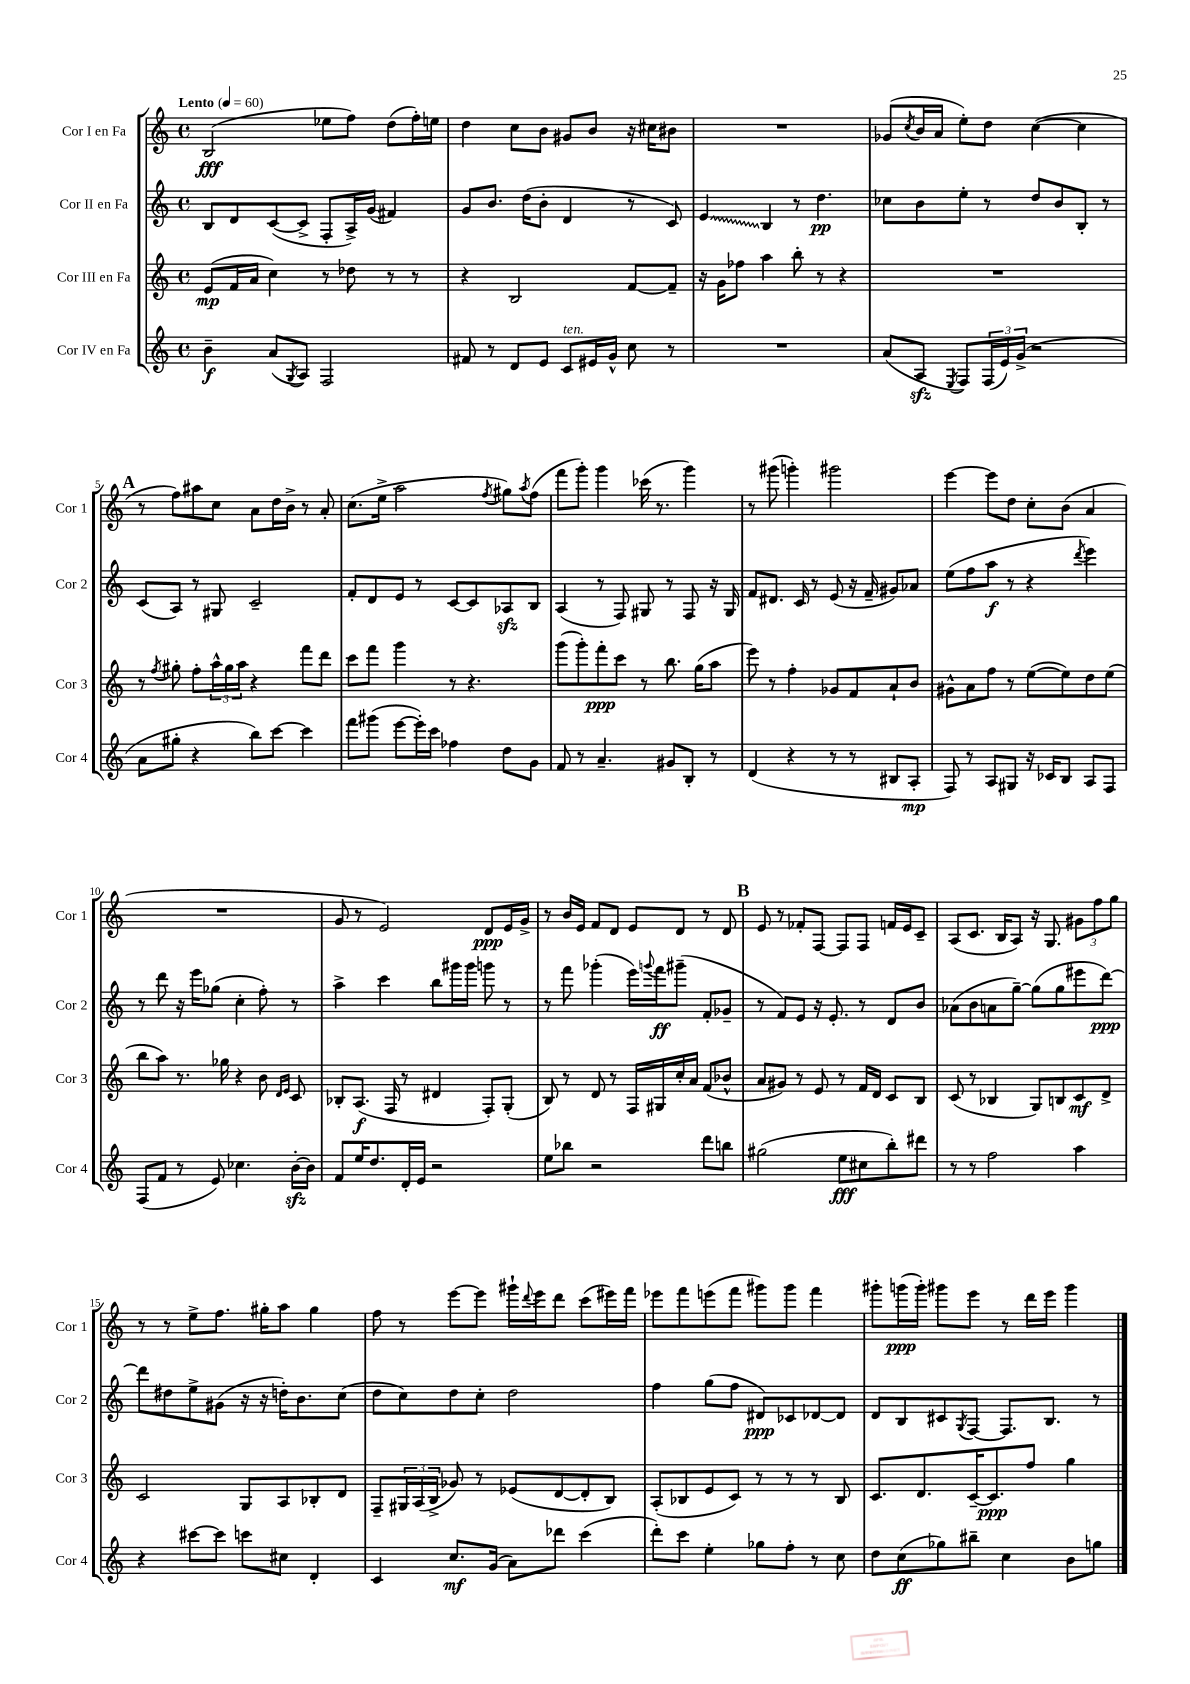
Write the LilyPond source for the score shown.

<<
\new StaffGroup <<
\new Staff = "s0" \with { instrumentName = "Cor I en Fa" shortInstrumentName = "Cor 1" } {
    \clef treble \key c \major \defaultTimeSignature \time 4/4 \tempo "Lento" 4 = 60
    b2\fff( ees''8 f''8) d''8( f''16-.) e''16 |
    d''4 c''8 b'8 gis'8 b'8 r16 cis''16 bis'8 |
    R1 |
    ges'8( \acciaccatura { c''8 } b'16 a'16 e''8-.) d''8 c''4~( c''4 |
    \mark \markup { \bold "A" } r8 f''8) ais''8 c''8 a'8 d''16 b'16-> r8 a'8-. |
    c''8.( e''16-> a''2 \acciaccatura { f''8 } gis''8) \acciaccatura { a''8 } f''8( |
    f'''8 g'''8-.) g'''4 ces'''16( r8. g'''4) |
    r8 gis'''8( g'''4-.) gis'''2 |
    e'''4~ e'''8 d''8 c''8-. b'8( a'4 |
    R1 |
    g'8 r8 e'2) d'8\ppp e'16 g'16-> |
    r8 b'16 e'16 f'8 d'8 e'8 d'8 r8 d'8 |
    \mark \markup { \bold "B" } e'8 r8 fes'8-. f8~ f8 f8 f'16 e'16 c'8-- |
    a8( c'8. b16 a8) r16 g8. \tuplet 3/2 { gis'8 f''8 g''8 } |
    r8 r8 e''8-> f''8. gis''16-. a''8 gis''4 |
    f''8 r8 e'''8~ e'''8 gis'''16-! \appoggiatura { d'''8 } e'''16 d'''8 c'''8( eis'''16) f'''16 |
    ees'''8 f'''8 e'''8( f'''8 gis'''8) gis'''8 f'''4 |
    gis'''8-. g'''16\ppp( g'''16-.) gis'''8 e'''8 r8 d'''16 e'''16 gis'''4 \bar "|." |
}
\new Staff = "s1" \with { instrumentName = "Cor II en Fa" shortInstrumentName = "Cor 2" } {
    \clef treble \key c \major \defaultTimeSignature \time 4/4
    b8 d'8 c'8~( c'8-> f8-. a16->) g'16( fis'4) |
    g'8 b'8. d''16( b'8-. d'4 r8 c'8) |
    \once \override Glissando.style = #'zigzag e'4\glissando b4 r8 d''4.\pp |
    ces''8 b'8 e''8-. r8 d''8 b'8 b8-. r8 |
    \mark \markup { \bold "A" } c'8( a8) r8 gis8 c'2-- |
    f'8-. d'8 e'8 r8 c'8~ c'8 aes8\sfz b8 |
    a4( r8 f8) gis8 r8 f8 r16 gis16 |
    f'8 dis'8. c'16 r8 e'8( r16 f'16-- gis'8) aes'8 |
    e''8( f''8 a''8\f r8 r4 \acciaccatura { d'''8 } e'''4) |
    r8 d'''8 r16 e'''16 ges''8( c''4-. f''8-.) r8 |
    a''4-> c'''4 b''8 gis'''16 gis'''16 g'''8 r8 |
    r8 f'''8 ges'''4-.( e'''16) \appoggiatura { g'''8 } f'''16\ff gis'''8--( f'8-. ges'8-- |
    \mark \markup { \bold "B" } r8 f'8) e'8 r16 e'8.-. r8 d'8 b'8 |
    aes'8( b'8 a'8 g''8~--) g''8( g''8 eis'''8 d'''8~\ppp) |
    d'''8 dis''8 e''8-> gis'8( r16 r16 d''16-.) b'8. c''8( |
    d''8 c''8) d''8 c''8-. d''2 |
    f''4 g''8( f''8 dis'8\ppp) ces'8 des'8~ des'8 |
    d'8 b8 cis'8 \acciaccatura { g8 } f8~ f8. b8. r8 \bar "|." |
}
\new Staff = "s2" \with { instrumentName = "Cor III en Fa" shortInstrumentName = "Cor 3" } {
    \clef treble \key c \major \defaultTimeSignature \time 4/4
    e'8\mp( f'16 a'16 c''4) r8 des''8 r8 r8 |
    r4 b2 f'8~ f'8-- |
    r16 g'16 fes''8 a''4 b''8-. r8 r4 |
    R1 |
    \mark \markup { \bold "A" } r8 \acciaccatura { f''8 } gis''8-. f''8-. \tuplet 3/2 { a''16-^ gis''16 a''16 } r4 f'''8 d'''8 |
    c'''8 f'''8 g'''4 r8 r4. |
    g'''8( g'''8-.) f'''8-.\ppp c'''8 r8 b''8. g''16( a''8 |
    e'''8) r8 f''4-. ges'8 f'8 a'8-! b'8 |
    gis'8-^ a'8 f''8 r8 e''8~( e''8) d''8 e''8( |
    b''8 a''8) r8. ges''16 r4 b'8 \grace { d'16 e'16 } c'8 |
    bes8-. a8.\f( f16 r8 dis'4 f8-.) g8-.( |
    b8) r8 d'8 r8 f16 gis16 c''16-. a'16 f'8( bes'8-^ |
    \mark \markup { \bold "B" } a'8 gis'8) r8 e'8 r8 f'16 d'16 c'8 b8 |
    c'8( r8 bes4 g8) b8 c'8\mf d'8-> |
    c'2 g8 a8 bes8-. d'8 |
    f8-- \tuplet 3/2 { gis16 a16( b16-> } ges'8) r8 ees'8( d'8~ d'8-. b8) |
    a8-.( bes8 e'8 c'8) r8 r8 r8 bes8 |
    c'8. d'8. c'16~-- c'8.\ppp f''8 g''4 \bar "|." |
}
\new Staff = "s3" \with { instrumentName = "Cor IV en Fa" shortInstrumentName = "Cor 4" } {
    \clef treble \key c \major \defaultTimeSignature \time 4/4
    b'4--\f a'8( \acciaccatura { g8 } a8) f2 |
    fis'8 r8 d'8 e'8 c'8^\markup { \italic "ten." } eis'16 g'16-^ c''8 r8 |
    R1 |
    a'8( a8\sfz \acciaccatura { e8 } f8) \tuplet 3/2 { f16( e'16) g'16->( } r2 |
    \mark \markup { \bold "A" } a'8 gis''8-. r4 b''8) c'''8~ c'''4 |
    f'''8 gis'''8( e'''8~ e'''16-.) c'''16 fes''4 d''8 g'8 |
    f'8 r8 a'4.-- gis'8 b8-. r8 |
    d'4( r4 r8 r8 bis8 a8-.\mp |
    f8) r8 a8 gis8 r16 ces'16 b8 a8 f8 |
    f8( f'8 r8 e'8) ces''4. b'16~-.\sfz b'16 |
    f'8 e''16 d''8. d'16-. e'16 r2 |
    e''8 bes''8 r2 d'''8 b''8 |
    \mark \markup { \bold "B" } gis''2( e''8\fff cis''8 b''8-.) dis'''8 |
    r8 r8 f''2 a''4 |
    r4 cis'''8~ cis'''8 c'''8 cis''8 d'4-. |
    c'4 c''8.\mf g'16( a'8) des'''8 c'''4( |
    d'''8-.) c'''8 e''4-. ges''8 f''8-. r8 c''8 |
    d''8 c''8\ff( ges''8) bis''8-- c''4 b'8 g''8 \bar "|." |
}
>>
>>
